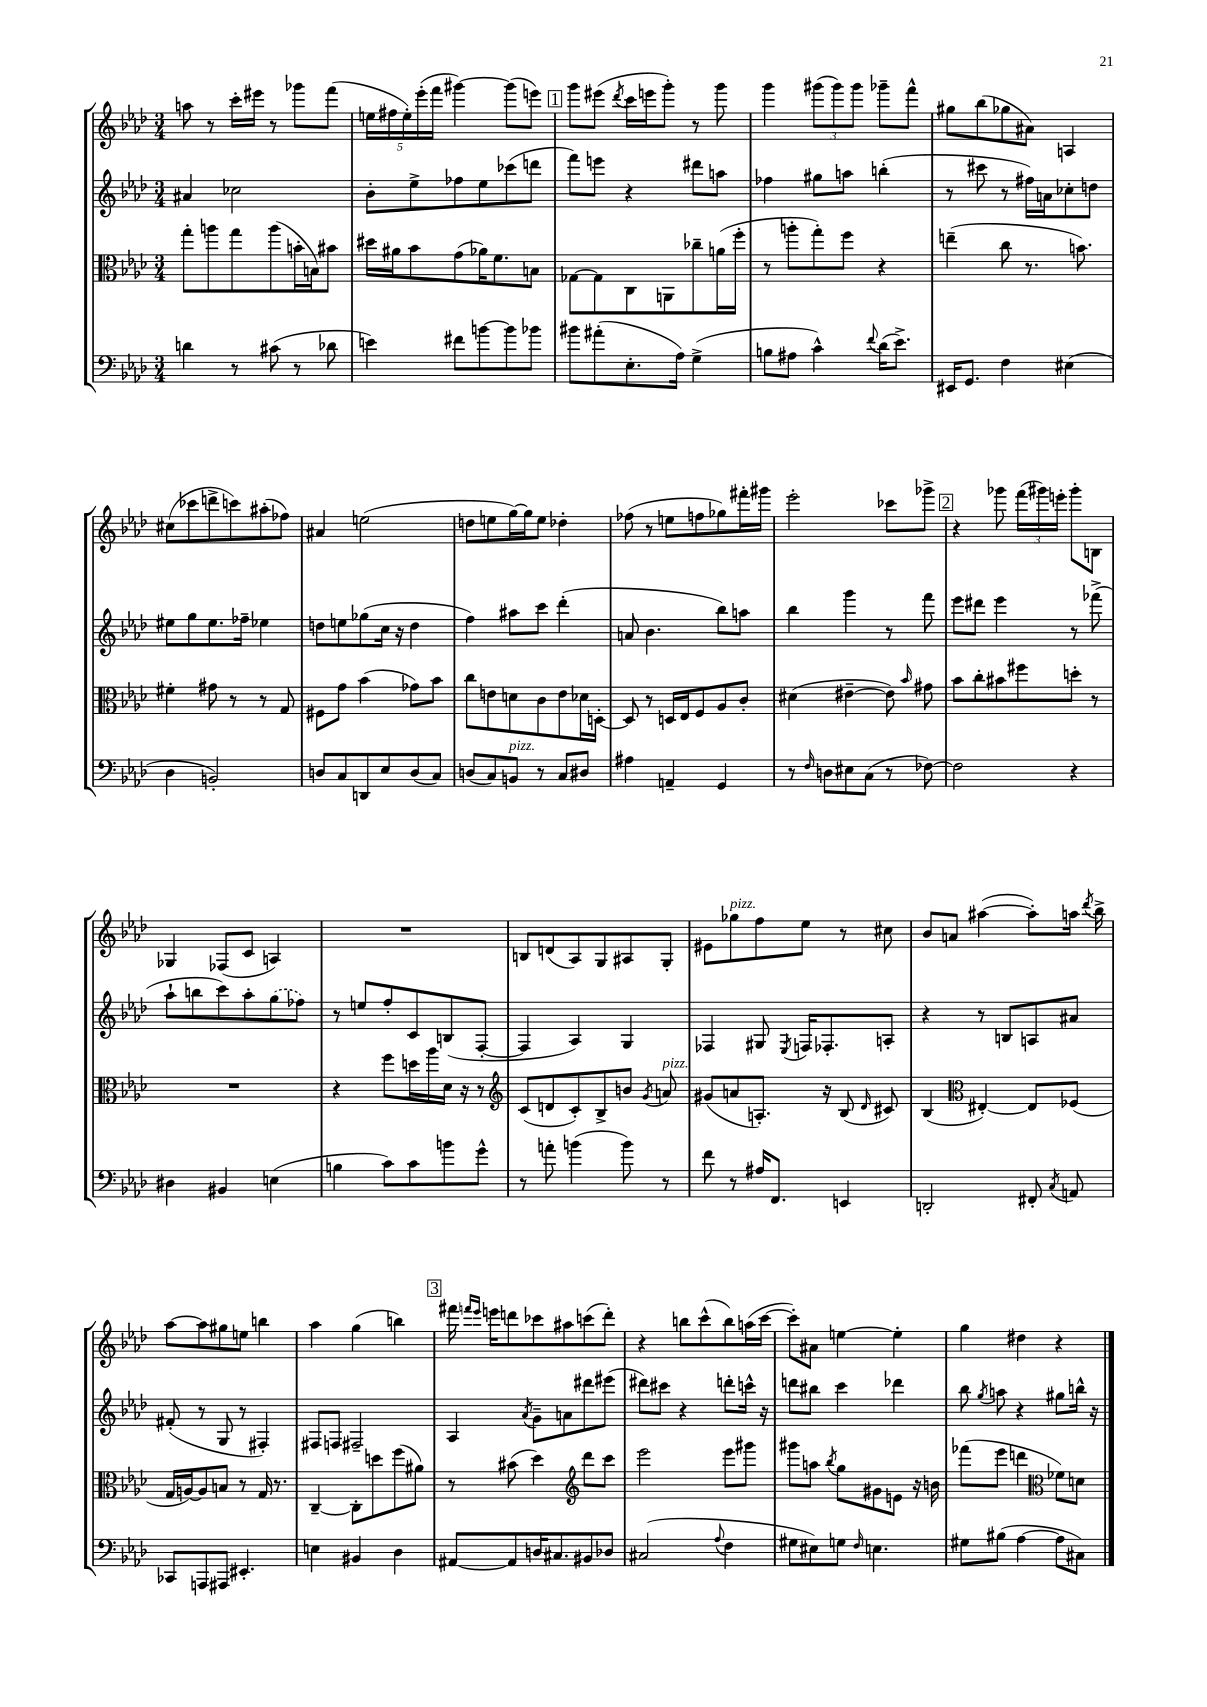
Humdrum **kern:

**kern	**kern	**kern	**kern
*staff4	*staff3	*staff2	*staff1
*clefF4	*clefC3	*clefG2	*clefG2
*k[b-e-a-d-]	*k[b-e-a-d-]	*k[b-e-a-d-]	*k[b-e-a-d-]
*M3/4	*M3/4	*M3/4	*M3/4
4d\	8gg'\L	4a#/	8aa\
.	8aa\	.	8r
8r	8gg\	2cc-\	16ccc'\LL
.	.	.	16eee#\JJ
(8c#\	(8aa\	.	8r
8r	16b'\L	.	8ggg-\L
.	16B\J)	.	.
8d-\	8b#\J	.	(8fff\J
=	=	=	=
4e\)	16dd#\LL	8b-'\L	20ee\LL
.	.	.	20ff#\
.	16a#\J	.	.
.	.	.	20ee'\)
.	8b-\	8ee-^\	.
.	.	.	(20eee-'\
.	.	.	20fff\JJ
8f#\L	(8g\	8ff-\	[4ggg#\)
[8b\	16a-\K)	8ee-\	.
.	8.f\	.	.
8b\]	.	(8ccc-\	(8ggg#\]L
8b-\J	8B\J	8ddd\J	8eee\J)
=	=	=	=
8b#\L	[8G-\L	8fff\L)	8ggg\L
(8a#'\	8G-\]	8eee\J	(8eee#\J
.	.	.	8qddd-/
8.E-'\	8C\	4r	16ccc\LL
.	.	.	16eee\J
.	8AA\	.	8ggg'\J)
16A-\Jk)	.	.	.
(4G^\	8cc-~\	8ddd#\L	8r
.	(16a\L	8aa\J	8ggg\
.	16ff'\JJ	.	.
=	=	=	=
8B\L	8r	4ff-\	4ggg\
8A#\J	8aa'\L	.	.
4c^^\)	8gg'\)	8gg#\L	(12ggg#\L
.	.	.	12ggg#\)
.	8ff\J	8aa\J	.
.	.	.	12ggg#\J
8qqf/	.	.	.
(16d-\LK	4r	(4bb'\	8ggg-~\L
8.e-^\J)	.	.	.
.	.	.	8fff^^\J
=	=	=	=
16EE#/LK	(4ee~\	8r	8gg#\L
8.GG/J	.	.	.
.	.	8ccc#\	(8bb-\
4F\	8cc\	8r	8gg-\
.	8.r	16ff#\LL)	8a#\J)
.	.	16a\J	.
(4E#\	.	8cc-'\	4A/
.	8.b\)	.	.
.	.	8dd\J	.
=	=	=	=
4D-\	4f#'\	8ee#\L	(8cc#\L
.	.	8gg\	8ccc-\
2BB'/)	8g#\	8.ee#\	8ddd^\
.	8r	.	8ccc\)
.	.	16ff-~\Jk	.
.	8r	4ee-\	(8aa#'\
.	8G/	.	8ff-\J)
=	=	=	=
8D/L	8F#\L	8dd\L	4a#/
8C/	8g\J	8ee\	.
8DD/	(4b-\	(8gg-\	(2ee\
8E-/	.	16cc\Jk	.
.	.	16r	.
(8D/	8g-\L)	4dd\	.
8C/J)	8b-\J	.	.
=	=	=	=
(8D/L	8cc\L	4ff\)	8dd\L
8C/)	8e\	.	8ee\
8BB/J	8d\	8aa#\L	[16gg\L)
.	.	.	16gg\]J
8r	8c\	8ccc\J	8ee\J
8C/L	8e\	(4ddd-'\	4dd-'\
8D#/J	16d-\L	.	.
.	[16D'\JJ	.	.
=	=	=	=
4A#\	8D/]	8a/	(8ff-\
.	8r	4.b-\	8r
4AA~/	16D/LL	.	8ee\L
.	16E-/J	.	.
.	8F/	.	8ff\
4GG/	8A-/	8bb-\L)	8gg-\)
.	8c'/J	8aa\J	16fff#'\L
.	.	.	16ggg#\JJ
=	=	=	=
8r	(4d#\	4bb-\	2eee-'\
16qqF/	.	.	.
8D\L	.	.	.
8E#\	[4e#~\	4ggg\	.
(8C\J	.	.	.
8r	8e#\])	8r	8ccc-\L
.	16qqb-/	.	.
[8F-\)	8g#\	8fff\	8ggg-^\J
=	=	=	=
2F-\]	8b-\L	8eee-\L	4r
.	8cc'\	8ddd#\J	.
.	8b#\	4eee-\	8ggg-\
.	8ff#\	.	(24fff\LL
.	.	.	24ggg#\)
.	.	.	24eee'\JJ
4r	8dd'\J	8r	8ggg#'\L
.	8r	(8fff-^\	8B\J
=	=	=	=
4D#\	2.r	8aa-`\L	4G-/
.	.	8bb\	.
4BB#/	.	8ccc\)	(8F-/L
.	.	8aa-'\	8c/J
(4E\	.	(8gg\	4A/)
.	.	8ff-\J)	.
=	=	=	=
4B\	4r	8r	2.r
.	.	8ee/L	.
8c\L)	8ff\L	8ff'/	.
8c\	16dd\L	8c/	.
.	16aa-\	.	.
8b\	16d-\JJ	(8B/	.
.	16r	.	.
8g^^\J	8r	[8F'/J	.
=	=	=	=
*	*clefG2	*	*
8r	(8c/L	4F/]	8B/L
8a'\	8d/	.	(8d/
(4b\	8c'/)	4A-/)	8A-/)
.	8B-^/	.	8G/
8b\)	8b/J	4G/	8A#/
.	8qg/	.	.
8r	8a/	.	8G'/J
=	=	=	=
8f\	(8g#/L	4F-/	8e#\L
8r	8a/	.	8gg-\
16A#/LK	8.A'/J)	8G#/	8ff\
8.FF/J	.	.	.
.	.	8qE-/	.
.	.	16F/LK	8ee-\J
.	16r	8.F-'/	.
4EE/	(8B-/	.	8r
.	16qqd-/	.	.
.	8c#/)	8A'/J	8cc#\
=	=	=	=
2DD'/	(4B-/	4r	8b-/L
.	.	.	8a/J
*	*clefC3	*	*
.	[4E#'/)	8r	([4aa#\
.	.	8B/L	.
8FF#'/	8E#/]L	8A/	8aa#'\]L)
8qC/	.	.	.
8AA/	(8F-/J	8a#/J	16aa\Jk
.	.	.	8qddd-/
.	.	.	16bb-^\
=	=	=	=
8CC-/L	16G/LL	(8f#'/	[8aa-\L
.	[16A/J)	.	.
8AAA/	8A/]	8r	8aa-\]
8AAA#/J	8B/J	8G/	8gg#\
4.EE#'/	8r	8r	8ee\J
.	16G/	4F#'/)	4bb\
.	8.r	.	.
=	=	=	=
4E\	[4C~/	8F#/L	4aa-\
.	.	8F/J	.
4BB#/	8C'\]L	2F#~/	(4gg\
.	8dd\	.	.
4D-\	(8ff\	.	4bb\)
.	8a#\J)	.	.
=	=	=	=
[8AA#/L	8r	4A-/	16fff#\
.	.	.	16qqfff/LL
.	.	.	16qqeee-/JJ
.	.	.	16eee\LK
8AA#/]	(8b#\	.	8ddd\
.	.	8qa-/	.
16D/K	4dd-\)	8g~\L	8ccc-\
8.C#/	.	.	.
.	.	8a\	8aa#\
*	*clefG2	*	*
8BB#/	8ddd-\L	8ddd#\	(8ccc\
8D-/J	8ccc\J	(8eee#\J	8ddd'\J)
=	=	=	=
(2C#/	2eee-\	8ddd#\L)	4r
.	.	8ccc#\J	.
.	.	4r	8bb\L
.	.	.	(8ccc^^\
8qqA-/	.	.	.
4F\	8eee-\L	8ddd'\L	8bb\)
.	8ggg#\J	16ccc^^\Jk	(16aa\L
.	.	16r	[16ccc\JJ
=	=	=	=
8G#\L	8ggg#\L	8ddd\L	8ccc'\]L)
8E#\)	8aa\J	8bb#\J	8a#\J
.	8qbb-/	.	.
8G\J	8gg\L	4ccc\	[4ee\
16qqF/	.	.	.
4.E\	8g#\	.	.
.	8e\J	4ddd-\	4ee'\]
.	16r	.	.
.	16b\	.	.
=	=	=	=
8G#\L	(8fff-\L	8bb-\	4gg\
.	.	8qgg/	.
(8B#\J	8eee-\J	8aa\	.
[4A-\	4ddd\	4r	4dd#\
*	*clefC3	*	*
8A-\]L	8f-\L)	8gg#\L	4r
8C#\J)	8d\J	16bb^^\Jk	.
.	.	16r	.
==	==	==	==
*-	*-	*-	*-
